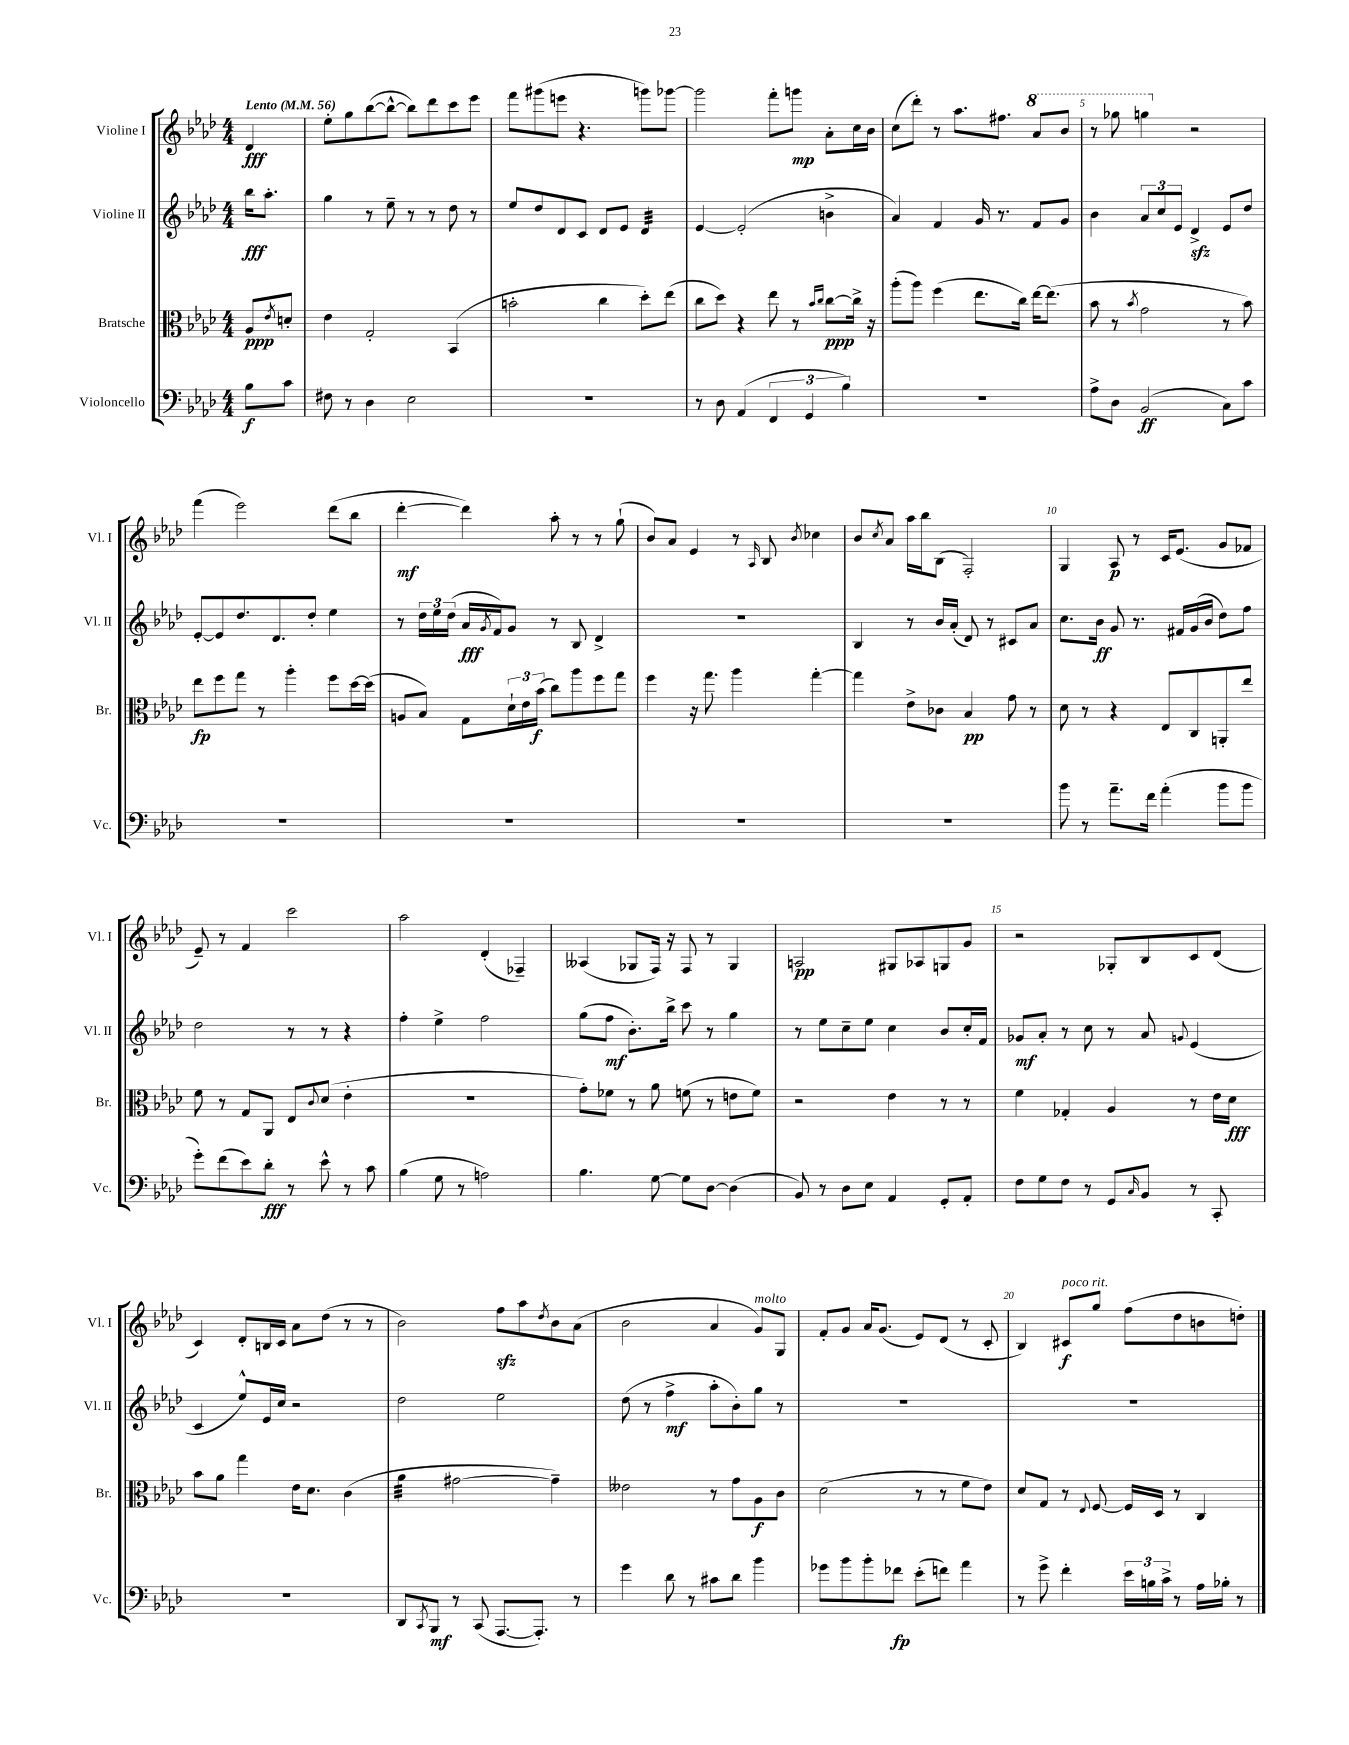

**kern	**dynam	**kern	**dynam	**kern	**dynam	**kern	**dynam
*part4	*part4	*part3	*part3	*part2	*part2	*part1	*part1
*staff4	*staff4	*staff3	*staff3	*staff2	*staff2	*staff1	*staff1
*I"Violoncello	*	*I"Bratsche	*	*I"Violine II	*	*I"Violine I	*
*I'Vc.	*	*I'Br.	*	*I'Vl. II	*	*I'Vl. I	*
*clefF4	*	*clefC3	*	*clefG2	*	*clefG2	*
*k[b-e-a-d-]	*	*k[b-e-a-d-]	*	*k[b-e-a-d-]	*	*k[b-e-a-d-]	*
*M4/4	*	*M4/4	*	*M4/4	*	*M4/4	*
*MM56	*	*MM56	*	*MM56	*	*MM56	*
=	=	=	=	=	=	=	=
!	!	!	!	!	!	!LO:TX:a:B:t=Lento	!
8B-\L	f	8A-/L	ppp	16bb-\KL	fff	4d-/	fff
.	.	.	.	8.aa-'\J	.	.	.
.	.	8qe-/	.	.	.	.	.
8c\J	.	8dn'/J	.	.	.	.	.
=1	=1	=1	=1	=1	=1	=1	=1
8F#X\	.	4e-\	.	4gg\	.	8ee-'\L	.
8r	.	.	.	.	.	8gg\	.
4D-\	.	2G'/	.	8r	.	([8bb-\	.
.	.	.	.	8ee-~\	.	8bb-^^\J_	.
2E-\	.	.	.	8r	.	8bb-\L])	.
.	.	.	.	8r	.	8ddd-\	.
.	.	(4BB-/	.	8dd-\	.	8ccc\	.
.	.	.	.	8r	.	8eee-\J	.
=2	=2	=2	=2	=2	=2	=2	=2
1r	.	2bn'\	.	8ee-/L	.	8fff\L	.
.	.	.	.	8dd-/	.	(8ggg#X\	.
.	.	.	.	8d-/	.	8eeen\J	.
.	.	.	.	8c/J	.	4.r	.
.	.	4cc\	.	8d-/L	.	.	.
.	.	.	.	8e-/J	.	.	.
*	*	*	*	*tremolo	*	*	*
.	.	8dd-'\L)	.	32d-/LLL	.	8gggn\L)	.
.	.	.	.	32d-/	.	.	.
.	.	.	.	32d-/	.	.	.
.	.	.	.	32d-/	.	.	.
.	.	(8ee-\J	.	32d-/	.	[8ggg-X\J	.
.	.	.	.	32d-/	.	.	.
.	.	.	.	32d-/	.	.	.
.	.	.	.	32d-/JJJ	.	.	.
*	*	*	*	*Xtremolo	*	*	*
=3	=3	=3	=3	=3	=3	=3	=3
8r	.	8cc\L	.	[4e-/	.	2ggg-\]	.
8D-\	.	8dd-\J)	.	.	.	.	.
(4AA-/	.	4r	.	(2e-'/]	.	.	.
6FF/	.	8ee-\	.	.	.	8fff'\L	.
.	.	8r	.	.	.	8gggn\J	mp
6GG/	.	.	.	.	.	.	.
.	.	16qqb-/LL	.	.	.	.	.
.	.	16qqcc/JJ	.	.	.	.	.
.	.	[8cc\L	ppp	4bn^\	.	8a-'\L	.
6B-\)	.	.	.	.	.	.	.
.	.	16cc^\Jk]	.	.	.	16cc\L	.
.	.	16r	.	.	.	16b-\JJ	.
=4	=4	=4	=4	=4	=4	=4	=4
1r	.	(8aa-'\L	.	4a-/)	.	(8cc\L	.
.	.	8aa-\J)	.	.	.	8ddd-'\J)	.
.	.	(4ff\	.	4f/	.	8r	.
.	.	.	.	.	.	8.aa-\L	.
.	.	8.ee-\L	.	16g/	.	.	.
.	.	.	.	8.r	.	8.ff#X\J	.
.	.	16cc\Jk)	.	.	.	.	.
*	*	*	*	*	*	*8va	*
.	.	[16ee-\KL	.	8f/L	.	8aa-/L	.
.	.	(8.ee-\J]	.	.	.	.	.
.	.	.	.	8g/J	.	8bb-/J	.
=5	=5	=5	=5	=5	=5	=5	=5
8A-^\L	.	8b-\	.	4b-\	.	8r	.
8D-\J	.	8r	.	.	.	8ggg-X\	.
.	.	8qb-/	.	.	.	.	.
(2BB-/	ff	2g\	.	12a-/L	.	4gggn\	.
.	.	.	.	12cc/	.	.	.
.	.	.	.	12e-/J	.	.	.
*	*	*	*	*	*	*X8va	*
.	.	.	.	4d-zz^/	.	2r	.
8C\L)	.	8r	.	8e-/L	.	.	.
8c\J	.	8b-\)	.	8dd-/J	.	.	.
!!LO:LB:g=z
=6	=6	=6	=6	=6	=6	=6	=6
1r	.	8ee-\L	fp	[8e-'/L	.	(4fff\	.
.	.	8ff\	.	8e-/]	.	.	.
.	.	8gg\J	.	8.dd-/	.	2eee-\)	.
.	.	8r	.	.	.	.	.
.	.	.	.	8.d-/	.	.	.
.	.	4aa-'\	.	.	.	.	.
.	.	.	.	8dd-'/J	.	.	.
.	.	8ff\L	.	4ee-\	.	(8ddd-\L	.
.	.	[16dd-\L	.	.	.	8bb-\J	.
.	.	(16dd-\JJ]	.	.	.	.	.
=7	=7	=7	=7	=7	=7	=7	=7
1r	.	8An/L	.	8r	.	[4ddd-'\	mf
.	.	8B-/J)	.	24dd-\LL	.	.	.
.	.	.	.	24ee-\	.	.	.
.	.	.	.	(24dd-\JJ	.	.	.
.	.	8G\L	.	16a-/LL	fff	4ddd-\])	.
.	.	.	.	8qg/	.	.	.
.	.	.	.	16f/J)	.	.	.
.	.	24d-`\L	.	8g/J	.	.	.
.	.	24e-\	.	.	.	.	.
.	.	(24b-\JJ	f	.	.	.	.
.	.	8cc\L)	.	8r	.	8aa-'\	.
.	.	8aa-\	.	8B-/	.	8r	.
.	.	8ff\	.	4d-^/	.	8r	.
.	.	8gg\J	.	.	.	(8gg`\	.
=8	=8	=8	=8	=8	=8	=8	=8
1r	.	4ff\	.	1r	.	8b-/L)	.
.	.	.	.	.	.	8a-/J	.
.	.	16r	.	.	.	4e-/	.
.	.	8.gg\	.	.	.	.	.
.	.	4aa-\	.	.	.	8r	.
.	.	.	.	.	.	16qqA-/	.
.	.	.	.	.	.	8B-/	.
.	.	.	.	.	.	8qb-/	.
.	.	[4gg'\	.	.	.	4cc-X\	.
=9	=9	=9	=9	=9	=9	=9	=9
1r	.	4gg\]	.	4B-/	.	8b-/L	.
.	.	.	.	.	.	8qcc/	.
.	.	.	.	.	.	8a-/J	.
.	.	8e-^\L	.	8r	.	16aa-\LL	.
.	.	.	.	.	.	16bb-\J	.
.	.	8c-X\J	.	16b-/LL	.	(8B-\J	.
.	.	.	.	(16a-'/JJ	.	.	.
.	.	4B-/	pp	8d-/)	.	2F'/)	.
.	.	.	.	8r	.	.	.
.	.	8g\	.	8c#X/L	.	.	.
.	.	8r	.	8a-/J	.	.	.
=10	=10	=10	=10	=10	=10	=10	=10
8b-\	.	8d-\	.	8.cc\L	.	4G/	.
8r	.	8r	.	.	.	.	.
.	.	.	.	16b-\Jk	ff	.	.
8.a-~\L	.	4r	.	8g/	.	8A-/	p
.	.	.	.	8.r	.	8r	.
16f\Jk	.	.	.	.	.	.	.
(4a-'\	.	8E-/L	.	.	.	16c/KL	.
.	.	.	.	16f#X/LL	.	(8.e-/J	.
.	.	8C/	.	(16g/	.	.	.
.	.	.	.	16b-/JJ	.	.	.
8b-\L	.	8AAn'/	.	8dd-\L)	.	8g/L	.
8b-\J	.	8ee-/J	.	8ff\J	.	8f-X/J	.
!!LO:LB:g=z
=11	=11	=11	=11	=11	=11	=11	=11
8g'\L)	.	8f\	.	2dd-\	.	8e-~/)	.
(8f\	.	8r	.	.	.	8r	.
8e-\)	.	8G/L	.	.	.	4f/	.
8d-'\J	fff	8AA-/J	.	.	.	.	.
8r	.	8E-/L	.	8r	.	2ccc\	.
.	.	8qqc/	.	.	.	.	.
8e-^^\	.	(8d-/J	.	8r	.	.	.
8r	.	4e-'\	.	4r	.	.	.
8c\	.	.	.	.	.	.	.
=12	=12	=12	=12	=12	=12	=12	=12
(4B-\	.	1r	.	4ff'\	.	2aa-\	.
8G\	.	.	.	4ee-^\	.	.	.
8r	.	.	.	.	.	.	.
2An\)	.	.	.	2ff\	.	(4d-'/	.
.	.	.	.	.	.	4F-X~/)	.
=13	=13	=13	=13	=13	=13	=13	=13
4.B-\	.	8g'\L)	.	(8gg\L	.	(4A--X/	.
.	.	8f-X\J	.	8ff\J	mf	.	.
.	.	8r	.	8.b-'\L)	.	8G-X/L	.
[8G\	.	8a-\	.	.	.	16F/Jk)	.
.	.	.	.	16bb-^\Jk	.	16r	.
8G\L]	.	(8fn\	.	8ccc\	.	8F/	.
[8D-\J	.	8r	.	8r	.	8r	.
(4D-\]	.	8en\L	.	4gg\	.	4G-/	.
.	.	8f\J)	.	.	.	.	.
=14	=14	=14	=14	=14	=14	=14	=14
8BB-/)	.	2r	.	8r	.	2An/	pp
8r	.	.	.	8ee-\L	.	.	.
8D-\L	.	.	.	8cc~\	.	.	.
8E-\J	.	.	.	8ee-\J	.	.	.
4AA-/	.	4e-\	.	4cc\	.	8G#X/L	.
.	.	.	.	.	.	8A-X/	.
8GG'/L	.	8r	.	8b-/L	.	8Gn/	.
8AA-'/J	.	8r	.	16cc'/L	.	8g/J	.
.	.	.	.	16f/JJ	.	.	.
=15	=15	=15	=15	=15	=15	=15	=15
8F\L	.	4f\	.	8g-X/L	mf	2r	.
8G\	.	.	.	8a-'/J	.	.	.
8F\J	.	4G-X'/	.	8r	.	.	.
8r	.	.	.	8cc\	.	.	.
8GG/L	.	4A-/	.	8r	.	8G-X'/L	.
16qqC/	.	.	.	.	.	.	.
8BB-/J	.	.	.	8a-/	.	8B-/	.
.	.	.	.	8qqgn/	.	.	.
8r	.	8r	.	(4e-/	.	8c/	.
8CC'/	.	16e-\LL	.	.	.	(8d-/J	.
.	.	16d-\JJ	fff	.	.	.	.
!!LO:LB:g=z
=16	=16	=16	=16	=16	=16	=16	=16
1r	.	8b-\L	.	4c/	.	4c/)	.
.	.	8a-\J	.	.	.	.	.
.	.	4gg\	.	8ee-^^/L)	.	8d-'/L	.
.	.	.	.	16e-/L	.	16Bn/L	.
.	.	.	.	16cc/JJ	.	16c/JJ	.
.	.	16e-\KL	.	2r	.	8a-\L	.
.	.	8.d-\J	.	.	.	.	.
.	.	.	.	.	.	(8dd-\J	.
.	.	(4c\	.	.	.	8r	.
.	.	.	.	.	.	8r	.
=17	=17	=17	=17	=17	=17	=17	=17
*	*	*tremolo	*	*	*	*	*
8DD-/L	.	32a-\LLL	.	2dd-\	.	2b-\)	.
.	.	32a-\	.	.	.	.	.
.	.	32a-\	.	.	.	.	.
.	.	32a-\	.	.	.	.	.
8qCC/	.	.	.	.	.	.	.
8BBB-/J	mf	32a-\	.	.	.	.	.
.	.	32a-\	.	.	.	.	.
.	.	32a-\	.	.	.	.	.
.	.	32a-\JJJ	.	.	.	.	.
*	*	*Xtremolo	*	*	*	*	*
8r	.	[2g#X\	.	.	.	.	.
(8CC/	.	.	.	.	.	.	.
[8.AAA-/L	.	.	.	2ee-\	.	8ffzz\L	.
.	.	.	.	.	.	8aa-\	.
8.AAA-'/J])	.	.	.	.	.	.	.
.	.	.	.	.	.	8qdd-/	.
.	.	4g#~\])	.	.	.	8b-\	.
8r	.	.	.	.	.	(8a-\J	.
=18	=18	=18	=18	=18	=18	=18	=18
4g\	.	2e--X\	.	(8dd-\	.	2b-\	.
.	.	.	.	8r	.	.	.
8d-\	.	.	.	4ff^\	mf	.	.
8r	.	.	.	.	.	.	.
8c#X\L	.	8r	.	8aa-'\L	.	4a-/	.
8d-\J	.	8g\L	.	8b-'\)	.	.	.
!	!	!	!	!	!	!LO:TX:a:i:t=molto	!
4b-\	.	8A-\	f	8gg\J	.	8g/L)	.
.	.	8c\J	.	8r	.	8G/J	.
=19	=19	=19	=19	=19	=19	=19	=19
8g-X\L	.	(2d-\	.	1r	.	8f'/L	.
8b-\	.	.	.	.	.	8g/J	.
8b-'\	.	.	.	.	.	16a-/KL	.
.	.	.	.	.	.	(8.g/J	.
8f-X\J	fp	.	.	.	.	.	.
(8e-'\L	.	8r	.	.	.	8e-/L)	.
8fn\J)	.	8r	.	.	.	(8d-/J	.
4a-\	.	8f\L	.	.	.	8r	.
.	.	8e-\J)	.	.	.	8c'/	.
=20	=20	=20	=20	=20	=20	=20	=20
8r	.	8d-/L	.	1r	.	4B-/)	.
8g^\	.	8G/J	.	.	.	.	.
!	!	!	!	!	!	!LO:TX:a:i:t=poco rit.	!
4f'\	.	8r	.	.	.	8c#X/L	f
.	.	8qqE-/	.	.	.	.	.
.	.	[8F/	.	.	.	8gg/J	.
24e-\LL	.	16F/LL]	.	.	.	(8ff\L	.
24Bn\	.	.	.	.	.	.	.
.	.	16D-/JJ	.	.	.	.	.
24c^\JJ	.	.	.	.	.	.	.
8r	.	8r	.	.	.	8dd-\	.
16A-\LL	.	4C/	.	.	.	8bn\	.
16B-X'\JJ	.	.	.	.	.	.	.
8r	.	.	.	.	.	8ddn'\J)	.
==	==	==	==	==	==	==	==
*-	*-	*-	*-	*-	*-	*-	*-
